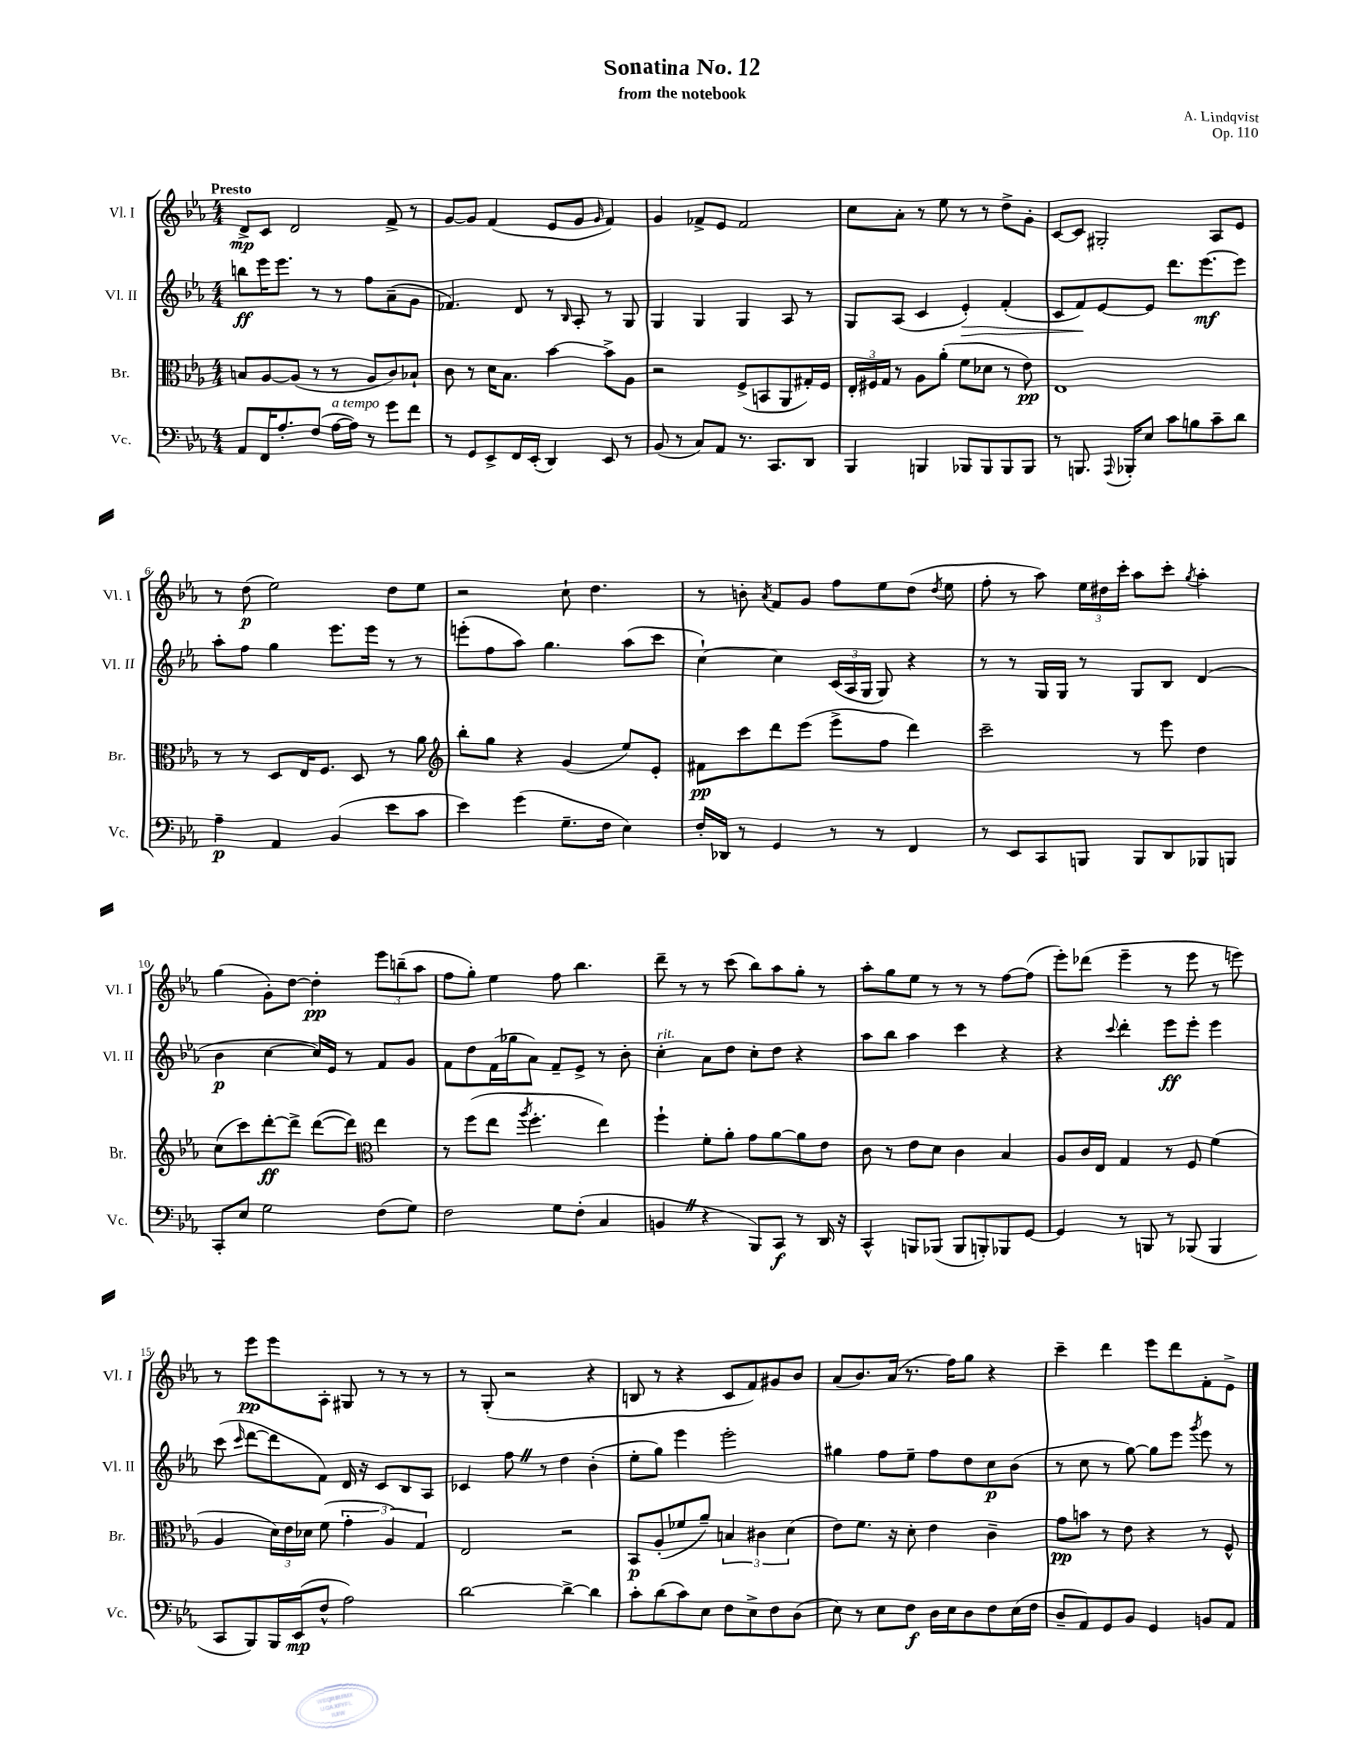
\header { title = "Sonatina No. 12" composer = "A. Lindqvist" subtitle = "from the notebook" opus = "Op. 110" }
<<
\new StaffGroup <<
\new Staff = "s0" \with { instrumentName = "Vl. I" shortInstrumentName = "Vl. I" } {
    \clef treble \key ees \major \numericTimeSignature \time 4/4 \tempo "Presto"
    \autoBeamOff d'8[->\mp c'8] d'2 f'8-> r8 |
    g'8[~ g'8] f'4( ees'8[ g'8] \grace { g'16 } f'4) |
    g'4 fes'8[-> ees'8] fes'2 |
    c''8[ aes'8]-. r8 ees''8 r8 r8 d''8[-> g'8]-. |
    c'8[~ c'8] gis2-. aes8[ ees'8] |
    r8 d''8\p( ees''2) d''8[ ees''8] |
    r2 c''8-! d''4. |
    r8 b'8-. \acciaccatura { aes'8 } f'8[ g'8] f''8[ ees''8 d''8]( \acciaccatura { d''8 } ees''8 |
    f''8-. r8 aes''8) \tuplet 3/2 { ees''16[ dis''16 c'''16]-. } aes''8[ c'''8]-. \acciaccatura { g''8 } aes''4-. |
    g''4( g'8[-.) d''8]~ d''4-.\pp \tuplet 3/2 { ees'''8[ b''8--( aes''8] } |
    f''8[ g''8]-.) ees''4 f''8 bes''4. |
    d'''8-- r8 r8 c'''8( bes''8[) aes''8 g''8]-. r8 |
    aes''8[-. g''8 ees''8] r8 r8 r8 f''8[~ f''8]( |
    ees'''8[-.) des'''8]( ees'''4-- r8 ees'''8 r8 e'''8) |
    r8 ees'''8[\pp ees'''8 aes8]-. gis8 r8 r8 r8 |
    r8 g8-.( r2 r4 |
    b8 r8 r4 c'8[ f'8) gis'8 bes'8] |
    aes'8[( bes'8.) aes'16]( r8. f''16[) g''8] r4 |
    c'''4-- d'''4 ees'''8[ d'''8 f'8-. ees'8]-> \bar "|." |
}
\new Staff = "s1" \with { instrumentName = "Vl. II" shortInstrumentName = "Vl. II" } {
    \clef treble \key ees \major \numericTimeSignature \time 4/4
    \autoBeamOff b''8[\ff ees'''16 ees'''8.] r8 r8 f''8[ aes'8--( g'8] |
    fes'4.) d'8 r8 \grace { bes16 } aes8-. r8 g8 |
    g4 g4 g4 aes8 r8 |
    g8[ aes8]( c'4 ees'4-.\>) f'4-.( |
    c'8[ f'8\!) ees'8~ ees'8] d'''8.[ ees'''8.~\mf ees'''8] |
    aes''8[-. f''8] g''4 ees'''8.[ ees'''16] r8 r8 |
    e'''8[-.( f''8 aes''8]) g''4. aes''8[( c'''8] |
    c''4~-!) c''4 \tuplet 3/2 { c'16[( aes16 g16] } g8) r4 |
    r8 r8 g16[ g16] r8 g8[ bes8] d'4( |
    bes'4\p c''4~ c''16[) ees'16] r8 f'8[ g'8] |
    f'8[ d''8 f'16( ges''16 aes'8]) f'8[-- ees'8]-> r8 bes'8-. |
    c''4-.^\markup { \italic "rit." } aes'8[ d''8] c''8[-. d''8] r4 |
    aes''8[ bes''8] aes''4 c'''4 r4 |
    r4 \appoggiatura { c'''8 } d'''4-. ees'''8[\ff ees'''8]-. ees'''4 |
    c'''8( \grace { c'''16 } d'''8[~ d'''8 f'8]) d'16 r16 c'8[ bes8 aes8] |
    ces'4 f''8 \once \override BreathingSign.text = \markup { \musicglyph "scripts.caesura.straight" } \breathe r8 d''4 bes'4-.( |
    ees''8[-. g''8]) ees'''4 ees'''2-. |
    gis''4 f''8[ ees''8]-- f''8[ d''8 c''8\p bes'8]( |
    r8 c''8 r8 g''8~) g''8[ ees'''8] \acciaccatura { g'''8 } ees'''8 r8 \bar "|." |
}
\new Staff = "s2" \with { instrumentName = "Br." shortInstrumentName = "Br." } {
    \clef alto \key ees \major \numericTimeSignature \time 4/4
    \autoBeamOff b8[ aes8~ aes8]( r8 r8 aes8[ c'8) bes8]-! |
    c'8 r8 d'16[ bes8.] bes'4~ bes'8[-> aes8] |
    r2 f8[->( b,8 aes,8 gis16-.) f16] |
    \tuplet 3/2 { ees16[-. fis16 g16] } r8 aes8[ aes'8]-.( f'8[ des'8] r8 ees'8\pp) |
    ees1 |
    r8 r8 d8[ ees16 f8.] d8 r8 aes'8 |
    \clef treble bes''8[-. g''8] r4 g'4( ees''8[) ees'8]-. |
    fis'8[\pp c'''8 d'''8 ees'''8]( ees'''8[-> f''8] d'''4) |
    c'''2-- r8 ees'''8 d''4 |
    c''8[( c'''8) d'''8~-.\ff d'''8]-> d'''8[~( d'''8]) \clef alto ees''4 |
    r8 f''8[( ees''8] \acciaccatura { aes''8 } f''4.-. ees''4) |
    f''4-! f'8[-. aes'8]-. g'8[ aes'8~ aes'8 ees'8] |
    c'8 r8 ees'8[ d'8] c'4 bes4 |
    aes8[ c'16 ees16] g4 r8 f8 f'4( |
    aes4 \tuplet 3/2 { d'16[) ees'16 des'16] } f'8( \tuplet 3/2 { g'4-. aes4) g4 } |
    ees2 r2 |
    bes,8[\p aes8-.( fes'8 aes'8]--) \tuplet 3/2 { b4 cis'4 d'4( } |
    ees'8[) f'8.] r16 d'8-. ees'4 c'4-- |
    g'8[\pp b'8] r8 ees'8 r4 r8 f8-^ \bar "|." |
}
\new Staff = "s3" \with { instrumentName = "Vc." shortInstrumentName = "Vc." } {
    \clef bass \key ees \major \numericTimeSignature \time 4/4
    \autoBeamOff aes,8[ f,16 aes8.-. f8]( aes16[~^\markup { \italic "a tempo" } aes16]) r8 g'8[ f'8] |
    r8 g,8[ ees,8-> f,16 ees,16]-.( d,4) ees,8 r8 |
    bes,8( r8 c8[) aes,8] r8. c,8.[ d,8] |
    bes,,4 b,,4 bes,,8[ bes,,8 bes,,8 bes,,8] |
    r8 b,,8. \appoggiatura { aes,,8 } bes,,16[-. ees8] c'8[ b8 c'8-- d'8] |
    aes4--\p aes,4 bes,4( ees'8[ c'8] |
    ees'4) g'4( g8.[-- f16] ees4) |
    f16[-. des,16] r8 g,4 r8 r8 f,4 |
    r8 ees,8[ c,8 b,,8] b,,8[ d,8 bes,,8 b,,8] |
    c,8[-. ees8] g2 f8[( g8]) |
    f2 g8[ f8]-.( c4 |
    b,4 \once \override BreathingSign.text = \markup { \musicglyph "scripts.caesura.straight" } \breathe r4 bes,,8[) c,8]\f r8 d,16 r16 |
    c,4-^ b,,8[ bes,,8]( bes,,8[ b,,8-.) bes,,8 g,8]~ |
    g,4 r8 b,,8 r8 bes,,8( bes,,4 |
    c,8[ bes,,8) bes,,16 ees,16\mp( f8]-^ aes2) |
    d'2~ d'4~-> d'4 |
    c'8[-. d'8( c'8) ees8] f8[ ees8-> f8 d8]( |
    ees8) r8 ees8[ f8]\f d16[ ees16 d8 f8 ees16( f16] |
    d8[-- aes,8) g,8 bes,8] g,4 b,8[ aes,8] \bar "|." |
}
>>
>>
